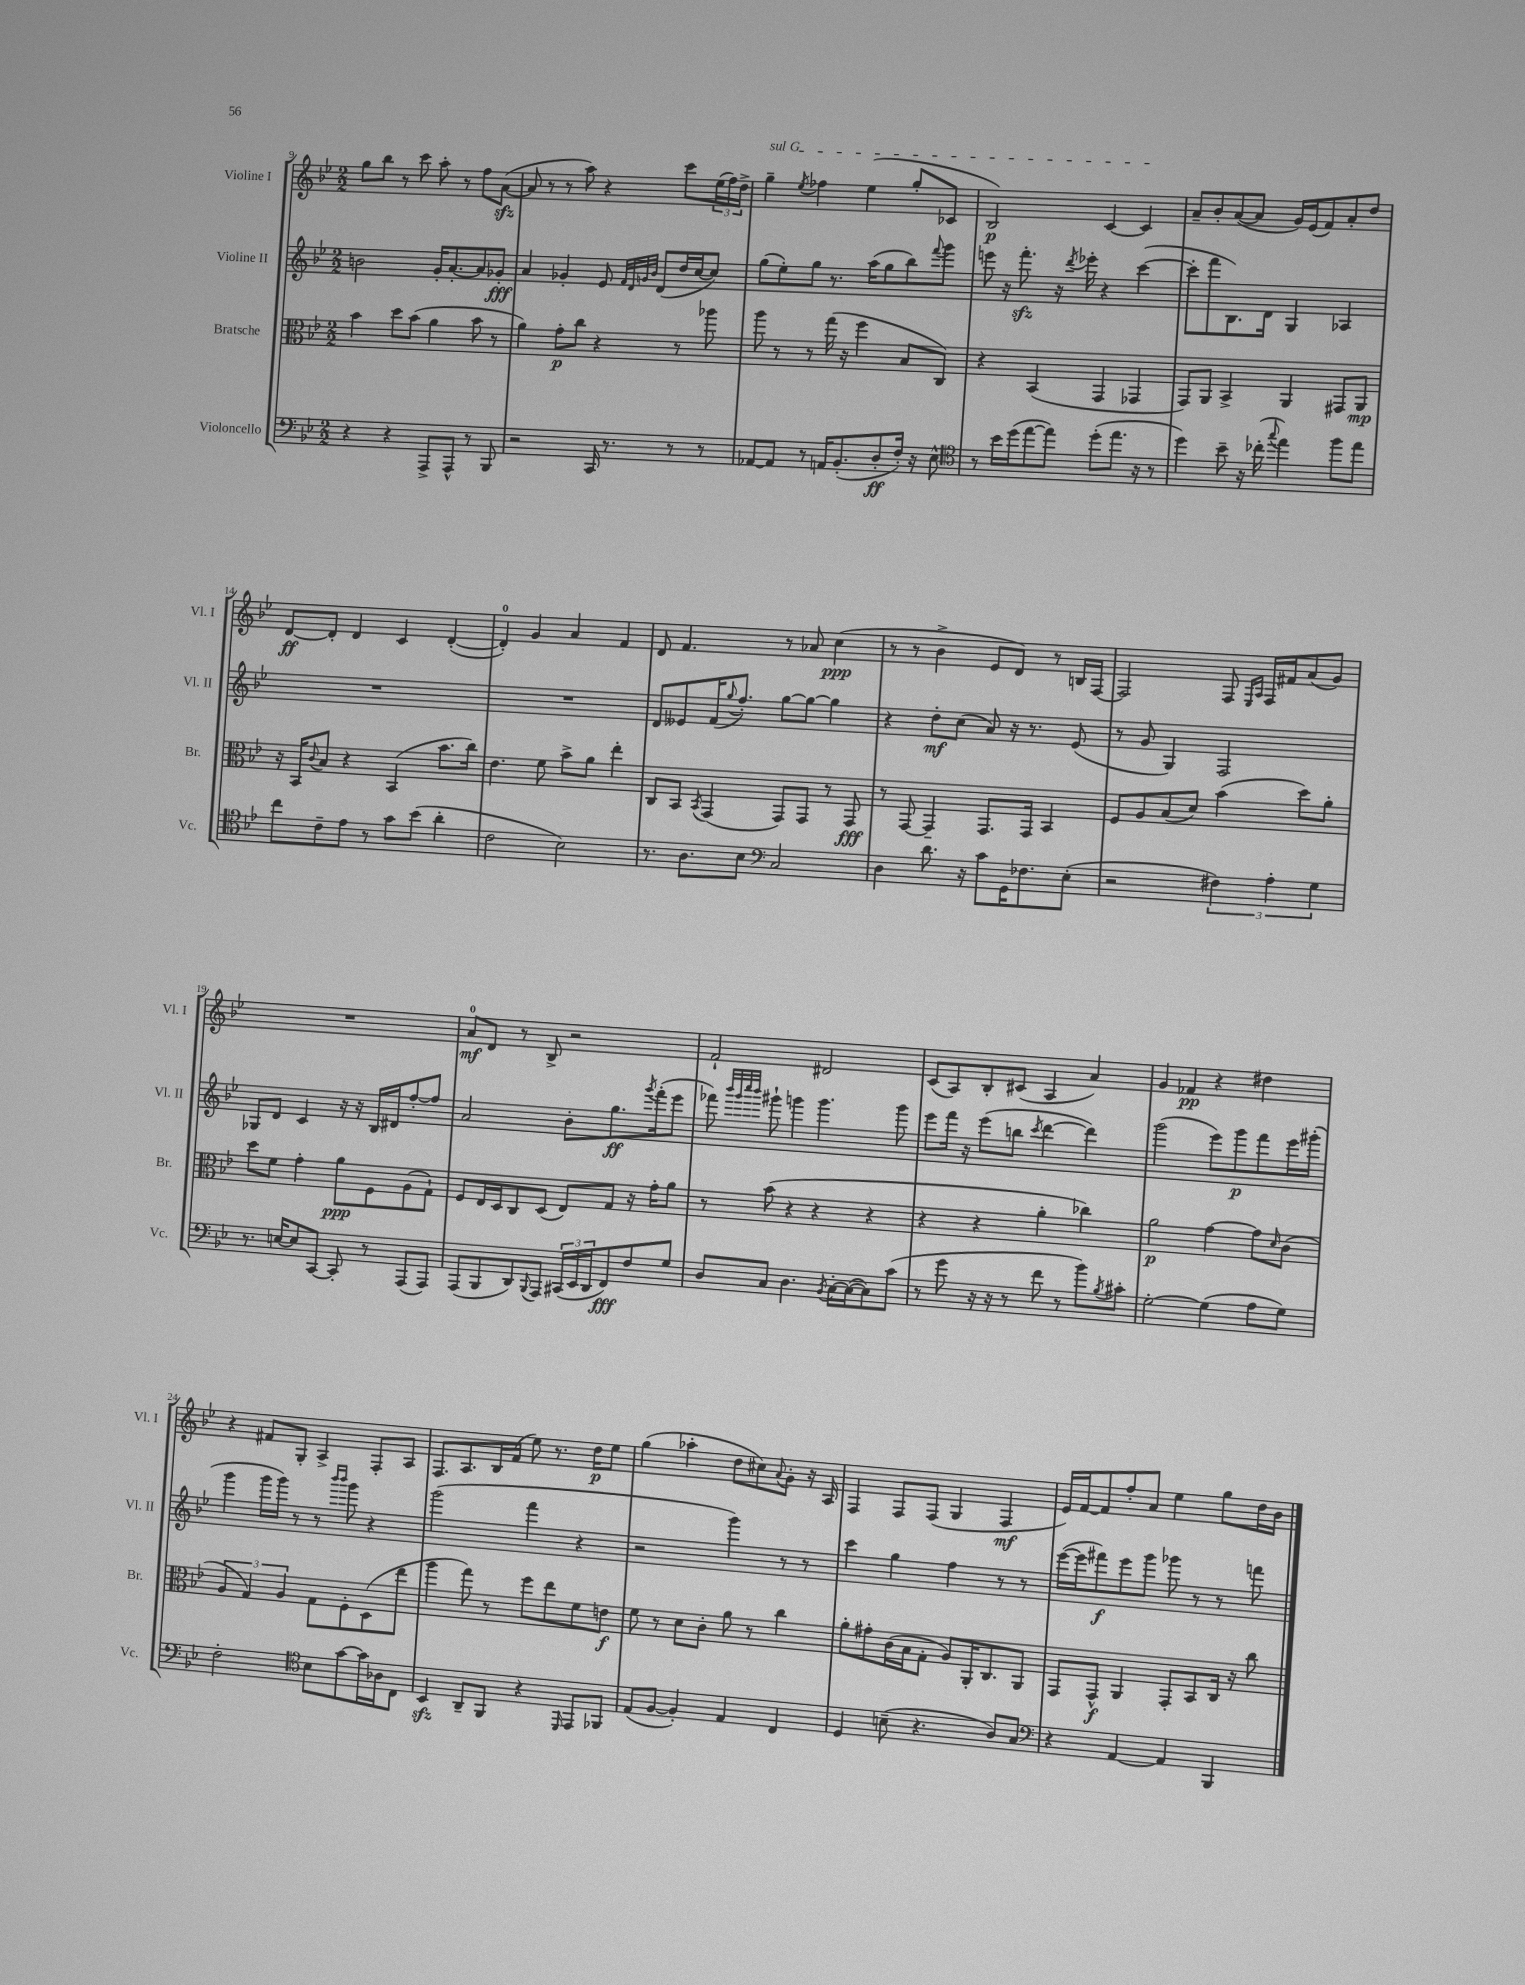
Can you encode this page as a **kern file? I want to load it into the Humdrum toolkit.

**kern	**dynam	**kern	**dynam	**kern	**dynam	**kern	**dynam
*part4	*part4	*part3	*part3	*part2	*part2	*part1	*part1
*staff4	*staff4	*staff3	*staff3	*staff2	*staff2	*staff1	*staff1
*I"Violoncello	*	*I"Bratsche	*	*I"Violine II	*	*I"Violine I	*
*I'Vc.	*	*I'Br.	*	*I'Vl. II	*	*I'Vl. I	*
*clefF4	*	*clefC3	*	*clefG2	*	*clefG2	*
*k[b-e-]	*	*k[b-e-]	*	*k[b-e-]	*	*k[b-e-]	*
*M2/2	*	*M2/2	*	*M2/2	*	*M2/2	*
=9	=9	=9	=9	=9	=9	=9	=9
4r	.	4b-\	.	2bn\	.	8gg\L	.
.	.	.	.	.	.	8bb-\J	.
4r	.	8dd\L	.	.	.	8r	.
.	.	(8b-\J	.	.	.	8ccc\	.
8AAA^/L	.	4a\	.	16g'/KL	.	8aa'\	.
.	.	.	.	[8.a'/	.	.	.
8AAA^^/J	.	.	.	.	.	8r	.
8r	.	8b-\	.	8a/]	.	8ff\L	.
8BBB-/	.	8r	.	8g-X'/J	fff	([8azz\J	.
=10	=10	=10	=10	=10	=10	=10	=10
2r	.	4a\)	.	4a/	.	8a/]	.
.	.	.	.	.	.	8r	.
.	.	8g'\L	p	4g-X'/	.	8r	.
.	.	8cc\J	.	.	.	8aa\)	.
16CC/	.	4r	.	8e-/	.	4r	.
8.r	.	.	.	.	.	.	.
.	.	.	.	32qqf/LLL	.	.	.
.	.	.	.	32qqd/	.	.	.
.	.	.	.	32qqgn/	.	.	.
.	.	.	.	32qqb-/JJJ	.	.	.
.	.	.	.	(8d/L	.	.	.
8r	.	8r	.	16dd/L	.	8ccc\L	.
.	.	.	.	[16cc/J	.	.	.
8r	.	8aa-X\	.	8cc/J])	.	(24ee-\L	.
.	.	.	.	.	.	24ff\)	.
.	.	.	.	.	.	24dd^\JJ	.
=11	=11	=11	=11	=11	=11	=11	=11
!	!	!	!	!	!	!LO:TX:a:i:t=sul G	!
[8AA-X/L	.	8aa\	.	(8gg\L	.	4gg~\	.
8AA-/J]	.	8r	.	8ee-'\)	.	.	.
.	.	.	.	.	.	8qee-/	.
8r	.	8r	.	8gg\J	.	4ff-X\	.
16AAn/KL	.	(16gg\	.	8.r	.	.	.
(8.BB-'/	.	16r	.	.	.	.	.
.	.	4ff\	.	.	.	(4ee-\	.
.	.	.	.	(16aa\KL	.	.	.
8D'/	ff	.	.	8gg\	.	.	.
16F'/Jk)	.	8B-/L	.	8bb-\)	.	8gg'/L	.
16r	.	.	.	.	.	.	.
.	.	.	.	8qqfff/	.	.	.
8E-^^\	.	8C/J)	.	8ggg\J	.	8c-X/J	.
=12	=12	=12	=12	=12	=12	=12	=12
*clefC4	*	*	*	*	*	*	*
8r	.	4r	.	8eeen\	.	2B-/)	p
16b-\LL	.	.	.	16r	.	.	.
(16dd\J	.	.	.	8.fffzz'\	.	.	.
[8ee-\	.	(4BB-/	.	.	.	.	.
8ee-\J])	.	.	.	16r	.	.	.
.	.	.	.	8qddd/	.	.	.
.	.	.	.	16eee-X'\	.	.	.
(8dd'\L	.	4GG/	.	4r	.	[4c/	.
8.ee-\J	.	.	.	.	.	.	.
.	.	4GG-X/	.	([4ccc\	.	4c/]	.
16r	.	.	.	.	.	.	.
8r	.	.	.	.	.	.	.
=13	=13	=13	=13	=13	=13	=13	=13
4dd\)	.	8GG/L)	.	8ccc'\L]	.	8a~/L	.
.	.	8AA/J	.	8fff\	.	8b-'/	.
8b-~\	.	4BB-^/	.	8.B-\)	.	([8a/	.
16r	.	.	.	.	.	8a/J]	.
(16cc-X'\	.	.	.	16d\Jk	.	.	.
8qqgg/	.	.	.	.	.	.	.
4ee-\)	.	4AA/	.	4G/	.	16g/LL)	.
.	.	.	.	.	.	(16e-/J	.
.	.	.	.	.	.	8f/)	.
8ff\L	.	8GG#X/L	.	4A-X/	.	8a'/	.
8ee-\J	.	8AA/J	mp	.	.	8dd/J	.
!!LO:LB:g=z
=14	=14	=14	=14	=14	=14	=14	=14
8cc\L	.	16r	.	1r	.	[8d/L	ff
.	.	16BB-/KL	.	.	.	.	.
.	.	8qqc/	.	.	.	.	.
8c~\	.	8B-/J	.	.	.	8d'/J]	.
8e-\J	.	4r	.	.	.	4d/	.
8r	.	.	.	.	.	.	.
8g\L	.	(4BB-/	.	.	.	4c/	.
(8b-\J	.	.	.	.	.	.	.
4a'\	.	8.b-\L	.	.	.	([4d'/	.
.	.	16cc\Jk)	.	.	.	.	.
=15	=15	=15	=15	=15	=15	=15	=15
2c\	.	4.e-\	.	1r	.	4d'/])	.
.	.	.	.	.	.	4g/	.
.	.	8f\	.	.	.	.	.
2B-\)	.	8b-^\L	.	.	.	4a/	.
.	.	8a\J	.	.	.	.	.
.	.	4ee-'\	.	.	.	4f/	.
=16	=16	=16	=16	=16	=16	=16	=16
8.r	.	8C/L	.	8d/L	.	8d/	.
.	.	8BB-/J	.	8e--X/	.	4.f/	.
8.A\L	.	.	.	.	.	.	.
.	.	8qBB-/	.	.	.	.	.
.	.	(4GG/	.	(16f/K	.	.	.
.	.	.	.	8qqgg/	.	.	.
.	.	.	.	8.ff'/J)	.	.	.
8B-\J	.	.	.	.	.	.	.
*clefF4	*	*	*	*	*	*	*
2C/	.	8GG/L)	.	[8gg\L	.	8r	.
.	.	8GG/J	.	8gg\J_	.	8a-X/	.
.	.	8r	.	4gg\]	.	(4cc\	ppp
.	.	8GG/	fff	.	.	.	.
=17	=17	=17	=17	=17	=17	=17	=17
4D\	.	8r	.	4r	.	8r	.
.	.	[8GG/	.	.	.	8r	.
8.d\	.	4GG~/]	.	8dd'\L	mf	4b-^\	.
.	.	.	.	(8cc\J	.	.	.
16r	.	.	.	.	.	.	.
8c\L	.	8.GG/L	.	8a/)	.	8e-/L	.
16GG\K	.	.	.	16r	.	8d/J)	.
8.F-X\	.	16GG/Jk	.	8.r	.	.	.
.	.	4BB-/	.	.	.	8r	.
(8E-'\J	.	.	.	(8e-/	.	16Bn/LL	.
.	.	.	.	.	.	[16F/JJ	.
=18	=18	=18	=18	=18	=18	=18	=18
2r	.	8F/L	.	8r	.	2F/]	.
.	.	8A/	.	8g/	.	.	.
.	.	(8B-/	.	4G/)	.	.	.
.	.	8d/J)	.	.	.	.	.
6F#X\)	.	(4b-\	.	2F/	.	8F/	.
.	.	.	.	.	.	16qqE-/LL	.
.	.	.	.	.	.	16qqA/JJ	.
.	.	.	.	.	.	16F/LL	.
6A'\	.	.	.	.	.	.	.
.	.	.	.	.	.	16f#X/J	.
.	.	8dd\L)	.	.	.	(8a/	.
6G\	.	.	.	.	.	.	.
.	.	8a'\J	.	.	.	8g/J)	.
!!LO:LB:g=z
=19	=19	=19	=19	=19	=19	=19	=19
8.r	.	8dd\L	.	8G-X/L	.	1r	.
.	.	8f\J	.	8d/J	.	.	.
[16En/KL	.	.	.	.	.	.	.
8E/]	.	4g'\	.	4c/	.	.	.
[8CC/J	.	.	.	.	.	.	.
8CC'/]	.	8a\L	ppp	16r	.	.	.
.	.	.	.	16r	.	.	.
8r	.	8F\	.	16B-/LL	.	.	.
.	.	.	.	16d#X/J	.	.	.
(8AAA/L	.	(8A\	.	[8ff'/	.	.	.
8AAA/J)	.	8G`\J)	.	8ff/J]	.	.	.
=20	=20	=20	=20	=20	=20	=20	=20
(8AAA/L	.	8F/L	.	2a/	.	8a/L	mf
8BBB-/	.	16E-/L	.	.	.	8d/J	.
.	.	16D/J	.	.	.	.	.
8DD/)	.	8C/	.	.	.	8r	.
8qqBBB-/	.	.	.	.	.	.	.
8AAA/J	.	(8D/J	.	.	.	8B-^/	.
(24CC#X/LL	.	8E-/L)	.	8b-'\L	.	2r	.
24EE-/	.	.	.	.	.	.	.
24DD/J	.	.	.	.	.	.	.
8FF/)	fff	8G/J	.	8.gg\	ff	.	.
8F/	.	16r	.	.	.	.	.
.	.	.	.	8qggg/	.	.	.
.	.	16g'\KL	.	(16fff'\k	.	.	.
8G/J	.	8a\J	.	8eee-\J	.	.	.
=21	=21	=21	=21	=21	=21	=21	=21
8D/L	.	8r	.	8fff-X\)	.	2f`/	.
.	.	.	.	32qqbbb-/LLL	.	.	.
.	.	.	.	32qqggg/	.	.	.
.	.	.	.	32qqcccc/	.	.	.
.	.	.	.	32qqbbb-/JJJ	.	.	.
8C/J	.	(8b-\	.	8ggg#X`\	.	.	.
4.D\	.	4r	.	4gggn\	.	.	.
.	.	4r	.	4.ggg\	.	2d#X/	.
8qBB-/	.	.	.	.	.	.	.
[16C'\LL	.	.	.	.	.	.	.
(16C\J_	.	.	.	.	.	.	.
8C\])	.	4r	.	.	.	.	.
(8c\J	.	.	.	8ggg\	.	.	.
=22	=22	=22	=22	=22	=22	=22	=22
8r	.	4r	.	8eee-\L	.	(8c/L	.
8g\	.	.	.	16fff\Jk	.	8A/)	.
.	.	.	.	16r	.	.	.
16r	.	4r	.	(8eee-\L	.	8B-'/	.
16r	.	.	.	.	.	.	.
8r	.	.	.	8bbn\J	.	(8c#X/J	.
.	.	.	.	8qccc/	.	.	.
8f\	.	4a'\	.	[4ddd\	.	4A/	.
8r	.	.	.	.	.	.	.
8b-\L)	.	4cc-X\)	.	4ddd\])	.	4a/)	.
8qB-/	.	.	.	.	.	.	.
8c#X'\J	.	.	.	.	.	.	.
=23	=23	=23	=23	=23	=23	=23	=23
[2G'\	.	2a\	p	(2ggg\	.	4g/	.
.	.	.	.	.	.	4f-X/	pp
(4G\]	.	[4g\	.	8eee-\L)	.	4r	.
.	.	.	.	8ggg\	p	.	.
8A\L	.	8g\L]	.	8fff\	.	4dd#X\	.
.	.	16qqd/	.	.	.	.	.
8G\J)	.	(8c\J	.	16eee-\L	.	.	.
.	.	.	.	(16ggg#X'\JJ	.	.	.
!!LO:LB:g=z
=24	=24	=24	=24	=24	=24	=24	=24
2F'\	.	6A/	.	4ggg\	.	4r	.
.	.	6G/)	.	.	.	.	.
.	.	.	.	16ggg\LL	.	8f#X/L	.
.	.	.	.	16ggg\JJ)	.	.	.
.	.	6A/	.	.	.	.	.
.	.	.	.	8r	.	8G'/J	.
*clefC4	*	*	*	*	*	*	*
8B-\L	.	8G\L	.	8r	.	4A^/	.
.	.	.	.	16qqbbb-/LL	.	.	.
.	.	.	.	16qqbbb-/JJ	.	.	.
[8g\	.	8F'\	.	8ggg\	.	.	.
16g\L]	.	(8D\	.	4r	.	8F'/L	.
16A-X\J	.	.	.	.	.	.	.
8C\J	.	8ee-\J	.	.	.	8A/J	.
=25	=25	=25	=25	=25	=25	=25	=25
4BB-zz/	.	4aa\	.	(2ggg\	.	8.F/L	.
.	.	.	.	.	.	8.A/	.
8AA~/L	.	8gg\)	.	.	.	.	.
8FF/J	.	8r	.	.	.	16B-/L	.
.	.	.	.	.	.	(16f/JJ	.
4r	.	8ff\L	.	4fff\	.	8ee-\)	.
.	.	8ee-\	.	.	.	8.r	.
16qqDD/	.	.	.	.	.	.	.
8EE-/L	.	8f\	.	4r	.	.	.
.	.	.	.	.	.	16dd\KL	p
8FF-X/J	.	8en\J	f	.	.	8ee-\J	.
=26	=26	=26	=26	=26	=26	=26	=26
(8E-/L	.	8f\	.	2r	.	(4gg\	.
[8F/J	.	8r	.	.	.	.	.
4F'/])	.	8d\L	.	.	.	4aa-X'\	.
.	.	8c'\J	.	.	.	.	.
4E-/	.	8a\	.	4ggg\)	.	8dd\L	.
.	.	8r	.	.	.	8cc#X\)	.
.	.	.	.	.	.	8qqa/	.
4C/	.	4cc\	.	8r	.	8g'\J	.
.	.	.	.	8r	.	16r	.
.	.	.	.	.	.	16A/	.
=27	=27	=27	=27	=27	=27	=27	=27
4D/	.	8a'\L	.	4ccc\	.	4F/	.
.	.	8g#X'\	.	.	.	.	.
(8Bn~\	.	(16c\L	.	4gg\	.	8F/L	.
.	.	16B-\J	.	.	.	.	.
4.r	.	8G'\J	.	.	.	(8F/J	.
.	.	8A/L)	.	4ff\	.	4G/	.
.	.	16AA'/K	.	.	.	.	.
.	.	8.C/	.	.	.	.	.
8A/L)	.	.	.	8r	.	4F/	mf
8G/J	.	8AA/J	.	8r	.	.	.
=28	=28	=28	=28	=28	=28	=28	=28
*clefF4	*	*	*	*	*	*	*
4r	.	8GG/L	.	([16eee-\LL	.	16e-/LL)	.
.	.	.	.	16eee-\J]	.	[16f/J	.
.	.	8GG^^/J	f	8fff#X\)	f	8f/]	.
[4AA/	.	4AA/	.	8eee-\	.	8ff'/	.
.	.	.	.	8ggg\J	.	8a/J	.
4AA/]	.	8GG'/L	.	8ggg-X\	.	4ee-\	.
.	.	8BB-/	.	8r	.	.	.
4BBB-/	.	16C/Jk	.	8r	.	8gg\L	.
.	.	16r	.	.	.	.	.
.	.	8cc\	.	8fffn\	.	16dd\L	.
.	.	.	.	.	.	16b-\JJ	.
==	==	==	==	==	==	==	==
*-	*-	*-	*-	*-	*-	*-	*-
